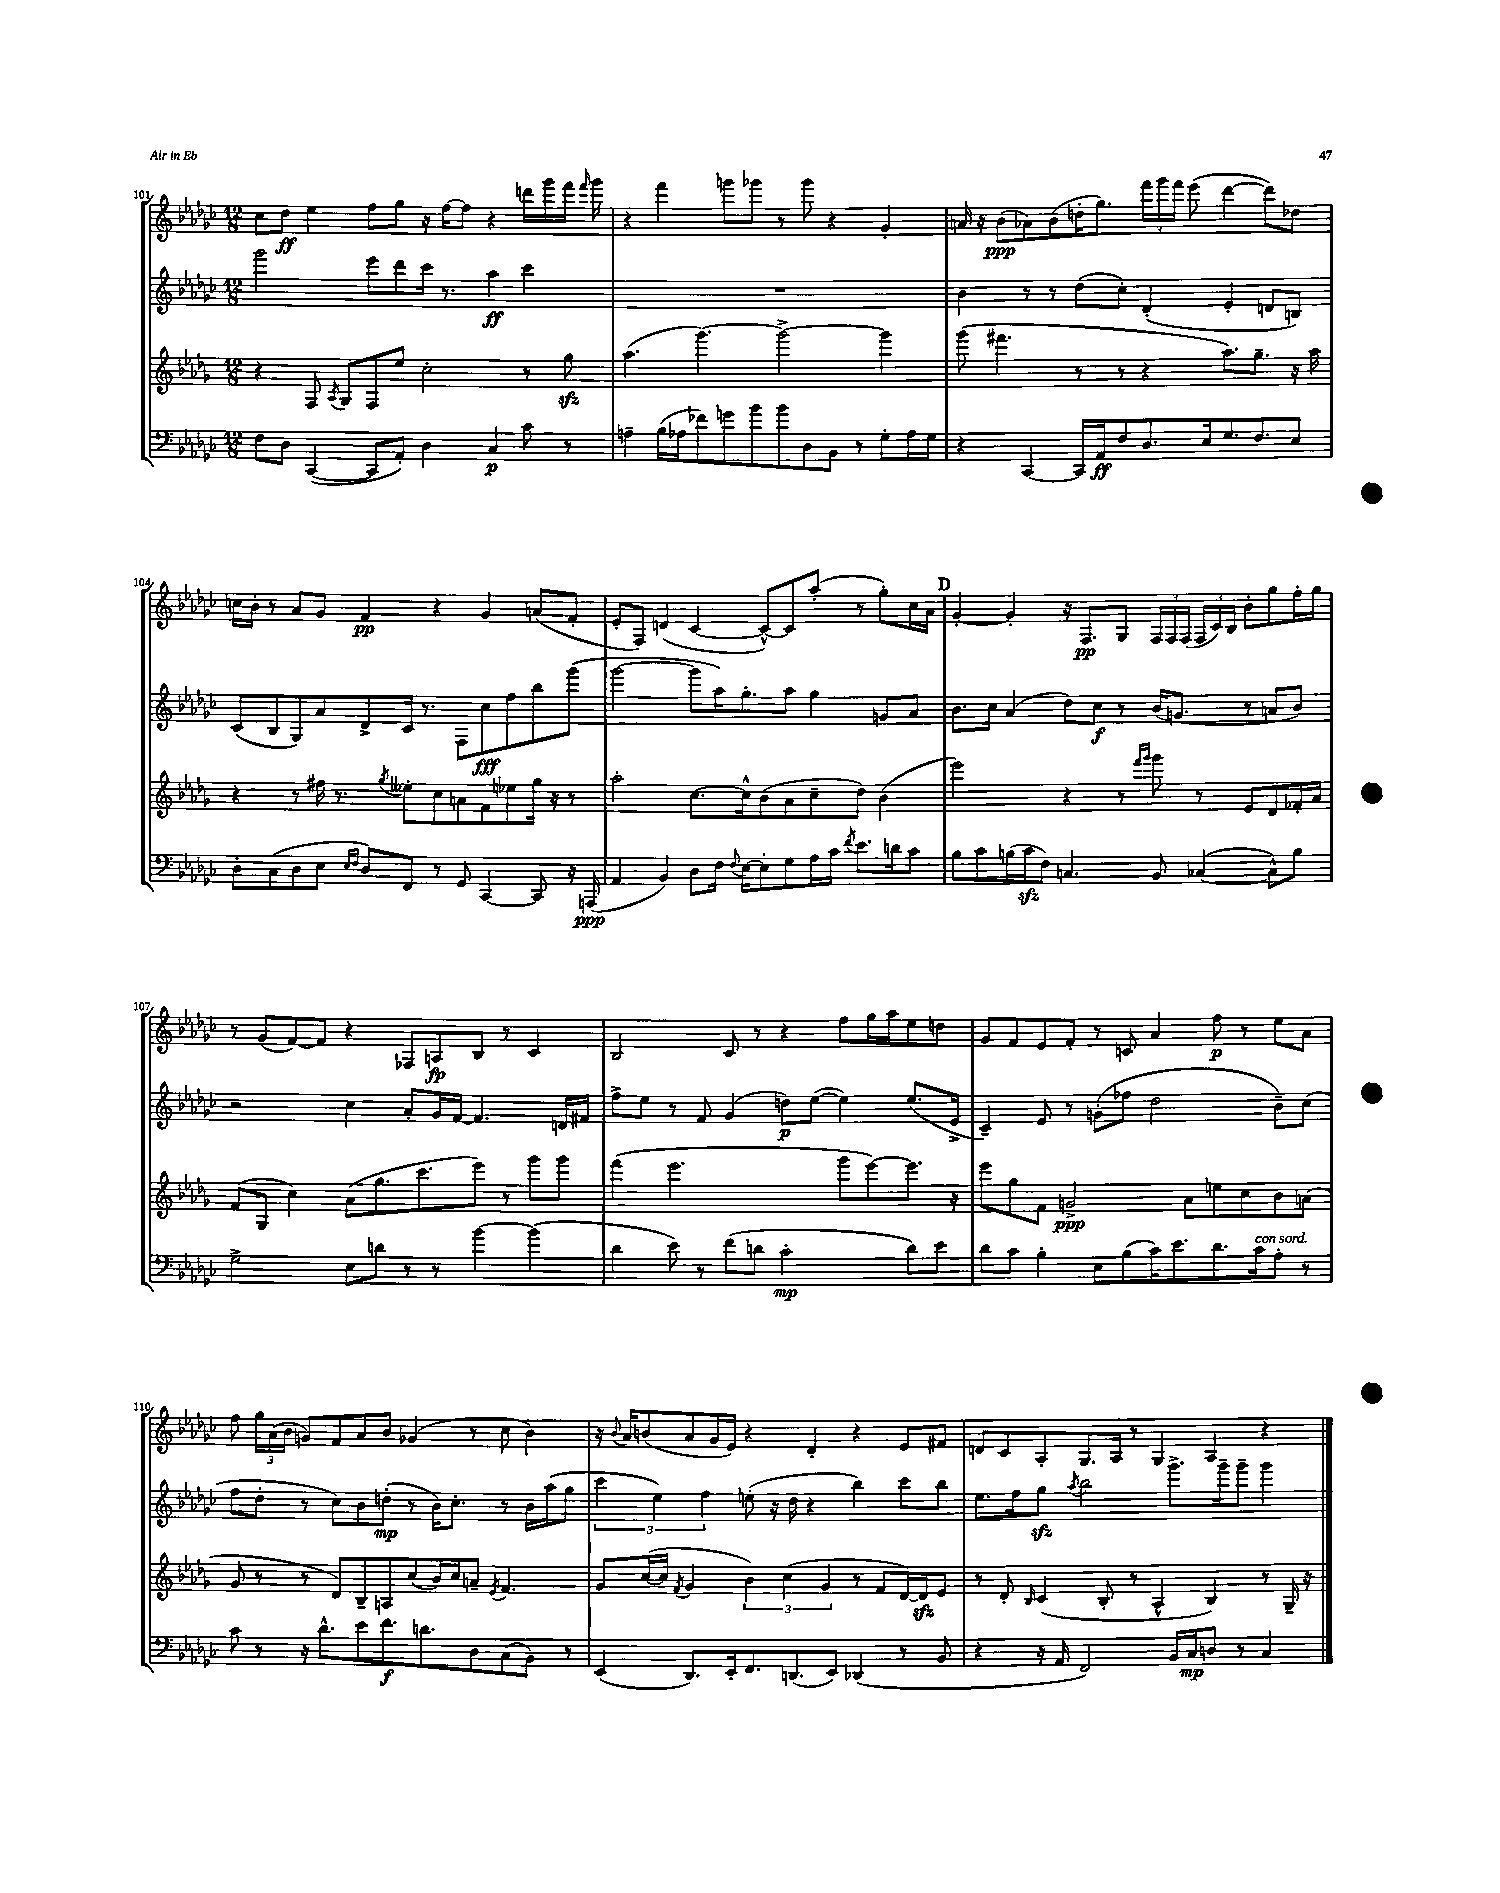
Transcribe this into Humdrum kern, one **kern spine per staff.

**kern	**kern	**kern	**kern
*staff4	*staff3	*staff2	*staff1
*clefF4	*clefG2	*clefG2	*clefG2
*k[b-e-a-d-g-c-]	*k[b-e-a-d-g-]	*k[b-e-a-d-g-c-]	*k[b-e-a-d-g-c-]
*M12/8	*M12/8	*M12/8	*M12/8
8F\L	4r	2ggg-\	8cc-\L
8D-\J	.	.	8dd-\J
([4CC-/	8F/	.	4ee-\
.	8qA-/	.	.
.	8G-/L	.	.
8CC-/]L	8F/	8eee-\L	8ff\L
8AA-'/J)	8ee-/J	8ddd-\	8gg-\J
4D-\	2cc'\	16ccc-\Jk	16r
.	.	8.r	[16ff\LK
.	.	.	8ff\]J
4C-/	.	4aa-\	4r
8c-\	8r	4ccc-\	16ddd\LL
.	.	.	16ggg-\
8r	8gg-\	.	16fff\JJ
.	.	.	16qqfff/
.	.	.	16ggg-\
=	=	=	=
4A~\	(4.aa-\	1.r	4r
(16B-\LL	.	.	4fff\
16A-\J	.	.	.
8f-\)	[4.ggg-\)	.	.
8g\	.	.	8ggg\L
8b-\	.	.	8ggg-\J
8b-\	2ggg-^\_	.	8r
8D-\	.	.	8ggg-\
8BB-\J	.	.	4r
8r	.	.	.
8G-'\L	4ggg-\]	.	4g-'/
16A-\L	.	.	.
16G-\JJ	.	.	.
=	=	=	=
4r	(8ggg-\	4b-\	16a/
.	.	.	16r
.	4.fff#\	.	(8b-\L
[4CC-/	.	8r	8a-\)
.	.	8r	(8b-\
16CC-/]LL	8r	(8dd-\L	16dd'\K
16AA-/J	.	.	8.gg-\J)
8F/	8r	8cc-'\J)	.
8.D-/	4r	(4d-'/	24fff\LL
.	.	.	24ggg-\
.	.	.	24fff\JJ
.	.	.	(8eee-\
16E-/k	.	.	.
8.G-/	8.aa-\L)	4e-'/	[4ddd-\
8.F/	8.gg-~\J	.	.
.	.	8d/L	8ddd-\]L)
8E-/J	16r	8B/J)	8dd-\J
.	16aa-\	.	.
=	=	=	=
8D-'\L	4r	(8c-/L	16cc\LL
.	.	.	16b-'\JJ
(8C-\	.	8B-/	8r
8D-\	8r	8G-/)	8a-/L
8E-\J	16ff#\	8a-/	8g-/J
.	8.r	.	.
16qqE-/LL	.	.	.
16qqF/JJ	.	.	.
8D-/L)	.	8d-^/	4f/
.	8qgg-/	.	.
8FF/J	8ee--'\L	16c-/Jk	.
.	.	8.r	.
8r	8cc\	.	4r
8GG-/	8a\	8F\L	.
[4CC-/	8f\	8cc-\	4g-/
.	8ee-\	8ff\	.
8CC-/]	16gg-\Jk	8bb-\	(8a/L
.	16r	.	.
16r	8r	(8ggg-\J	8f'/J
(16AAA/	.	.	.
=	=	=	=
4AA-/	2aa-'\	[2ggg-\	8e-'/L
.	.	.	8F/J)
4BB-/)	.	.	(4d/
8D-\L	[8.cc\L	8ggg-\]L	[4c-/
16F\Jk	.	16aa-\K)	.
8qqF/	.	.	.
[16E-\LK	16cc^^\]k	8.gg-'\	.
8E-'\]	(8b-\	.	8c-^^/_L)
8G-\	8a-\	8aa-\J	8c-/]
16A-\L	8cc~\	4gg-\	(8aa-'/J
16c-\JJ	.	.	.
8qf/	.	.	.
8.e-\L	8dd-\J)	.	8r
.	(4b-\	8g/L	8gg-'\L)
16d\k	.	.	.
8c-\J	.	8a-/J	16cc-\L
.	.	.	16a-\JJ
=	=	=	=
8B-\L	2eee-\)	8.b-\L	[4g-'/
8c-\	.	.	.
.	.	16cc-\Jk	.
(16B\L	.	(4a-/	4g-'/]
16c-\J	.	.	.
8F\J)	.	.	.
4.C/	4r	8dd-\L)	16r
.	.	.	8.F/L
.	.	8cc-\J	.
.	8r	8r	8G-/J
.	16qqfff/LL	.	.
.	16qqggg-/JJ	.	.
8BB-/	8ggg-\	(16b-/LK	24F/LL
.	.	.	24F/
.	.	8.g/J	.
.	.	.	(24F/JJ
([4C-/	8r	.	24F/LL
.	.	.	24c-/)
.	.	.	24B-/JJ
.	8e-/L	8r	8b-'\L
8C-^^\]L)	8d-/	8a/L	8gg-\
8B\J	16f-'/L	8b-/J)	16ff'\L
.	16a-/JJ	.	16gg-\JJ
=	=	=	=
2G-^\	(8f/L	2r	8r
.	8G-/J	.	(8g-/L
.	4cc\)	.	[8f/)
.	.	.	8f/]J
8E-\L	(8a-\L	4cc-\	4r
8d\J	8.gg-\	.	.
8r	.	8a-'/L	8F-/L
.	8.ccc\	.	.
8r	.	16g-/L	8A/
.	.	[16f/JJ	.
[4b-\	8eee-\J)	4.f/]	8B-/J
.	8r	.	8r
(4b-\]	8ggg-\L	.	4c-/
.	8ggg-\J	16d/LL	.
.	.	16f#/JJ	.
=	=	=	=
4d-\	(4fff\	8ff^\L	2B-/
.	.	8ee-\J	.
8e-\)	2.eee-\	8r	.
8r	.	8f/	.
(8f\L	.	(4g-/	8c-/
8d\J	.	.	8r
2c-'\	.	8dd\L)	4r
.	.	([8ee-\J	.
.	8ggg-\L	4ee-\])	8ff\L
.	[8eee-\)	.	16gg-\L
.	.	.	16aa-\J
8d\L)	8.eee-\]J	(8.ee-/L	8ee-\
8e-\J	.	.	8dd\J
.	16r	16e-^/Jk	.
=	=	=	=
8d-\L	8eee-\L	4c-~/)	8g-/L
8c-\J	8gg-\	.	8f/
4B-'\	8f\J	8e-/	8e-/
.	2g^/	8r	8f'/J
8E-\L	.	(8g'\L	8r
(8B-\	.	8ff-\J	8c/
16c-\K)	.	2dd-\	4a-/
8.e-\	.	.	.
.	8a-\L	.	.
8.d-\	8ee\	.	8ff\
.	8cc\	.	8r
16c-\k	.	.	.
8A-'\J	8b-\	8b-~\L)	8ee-\L
8r	(8a\J	(8cc-\J	8a-\J
=	=	=	=
8c-\	8g-/	8ff\L	8ff\
8r	8r	8dd-'\J	24gg-\LL
.	.	.	(24a-\
.	.	.	24b-\JJ
16r	8r	8r	8g/L)
8.d-^^\L	.	.	.
.	8d-/L)	8cc-\L)	8f/
8e-\	8B-~/	8b-\	8a-/
8.f\	8A/	(8dd'\J	8b-/J
.	(8cc/	8r	(4g-/
8.d\	.	.	.
.	16b-/L)	16b-\LK)	.
.	16cc/J	8.cc-'\J	.
8D-\	8a~/J	.	8r
.	8qe-/	.	.
(8C-\	4.f/	8r	8cc-\
8BB-\J)	.	16b-\LL	4b-\)
.	.	(16aa-\J	.
8r	.	8gg-\J	.
=	=	=	=
(4EE-/	8g-/L	6ccc-\	16r
.	.	.	8qqb-/
.	.	.	16a-/LK
.	([16cc/L	.	(8b/
.	.	6ee-\)	.
.	16cc/]JJ	.	.
.	8qf/	.	.
8.DD-/L)	4g-/	.	8a-/
.	.	6ff\	.
.	.	.	16g-/L
16EE-'/k	.	.	16e-/JJ)
8.FF/	6b-\)	(8ee'\	4r
.	.	16r	.
.	(6cc\	.	.
(8.DD/	.	16dd-\	.
.	.	4r	4d-'/
.	6g-/	.	.
8EE-/J)	.	.	.
(4DD-/	8r	4bb-\)	4r
.	8f/L	.	.
8r	[16d-/L)	8ccc-\L	8e-/L
.	16d-/]J	.	.
8BB-/	8e-/J	8bb-\J	8f#/J
=	=	=	=
4r	8r	8.ee-\L	8d/L
.	8d-'/	.	8c-/
.	.	16ff\k	.
.	16qqB-/	.	.
16r	(4c/	8gg-\J	8A-'/
16AA-/	.	.	.
.	.	8qaa-/	.
2FF/)	.	2bb-\	8.G-/
.	8B-'/	.	.
.	.	.	16A-/Jk
.	8r	.	8r
.	4A-^^/	.	4G-/
16BB-/LL	.	8.ggg-^\L	.
16C-/J	.	.	.
8D/J	4B-/)	.	4A-/
.	.	16ggg-~\k	.
8r	.	8ggg-~\J	.
4C-/	8r	4ggg-\	4r
.	16G-~/	.	.
.	16r	.	.
==	==	==	==
*-	*-	*-	*-
